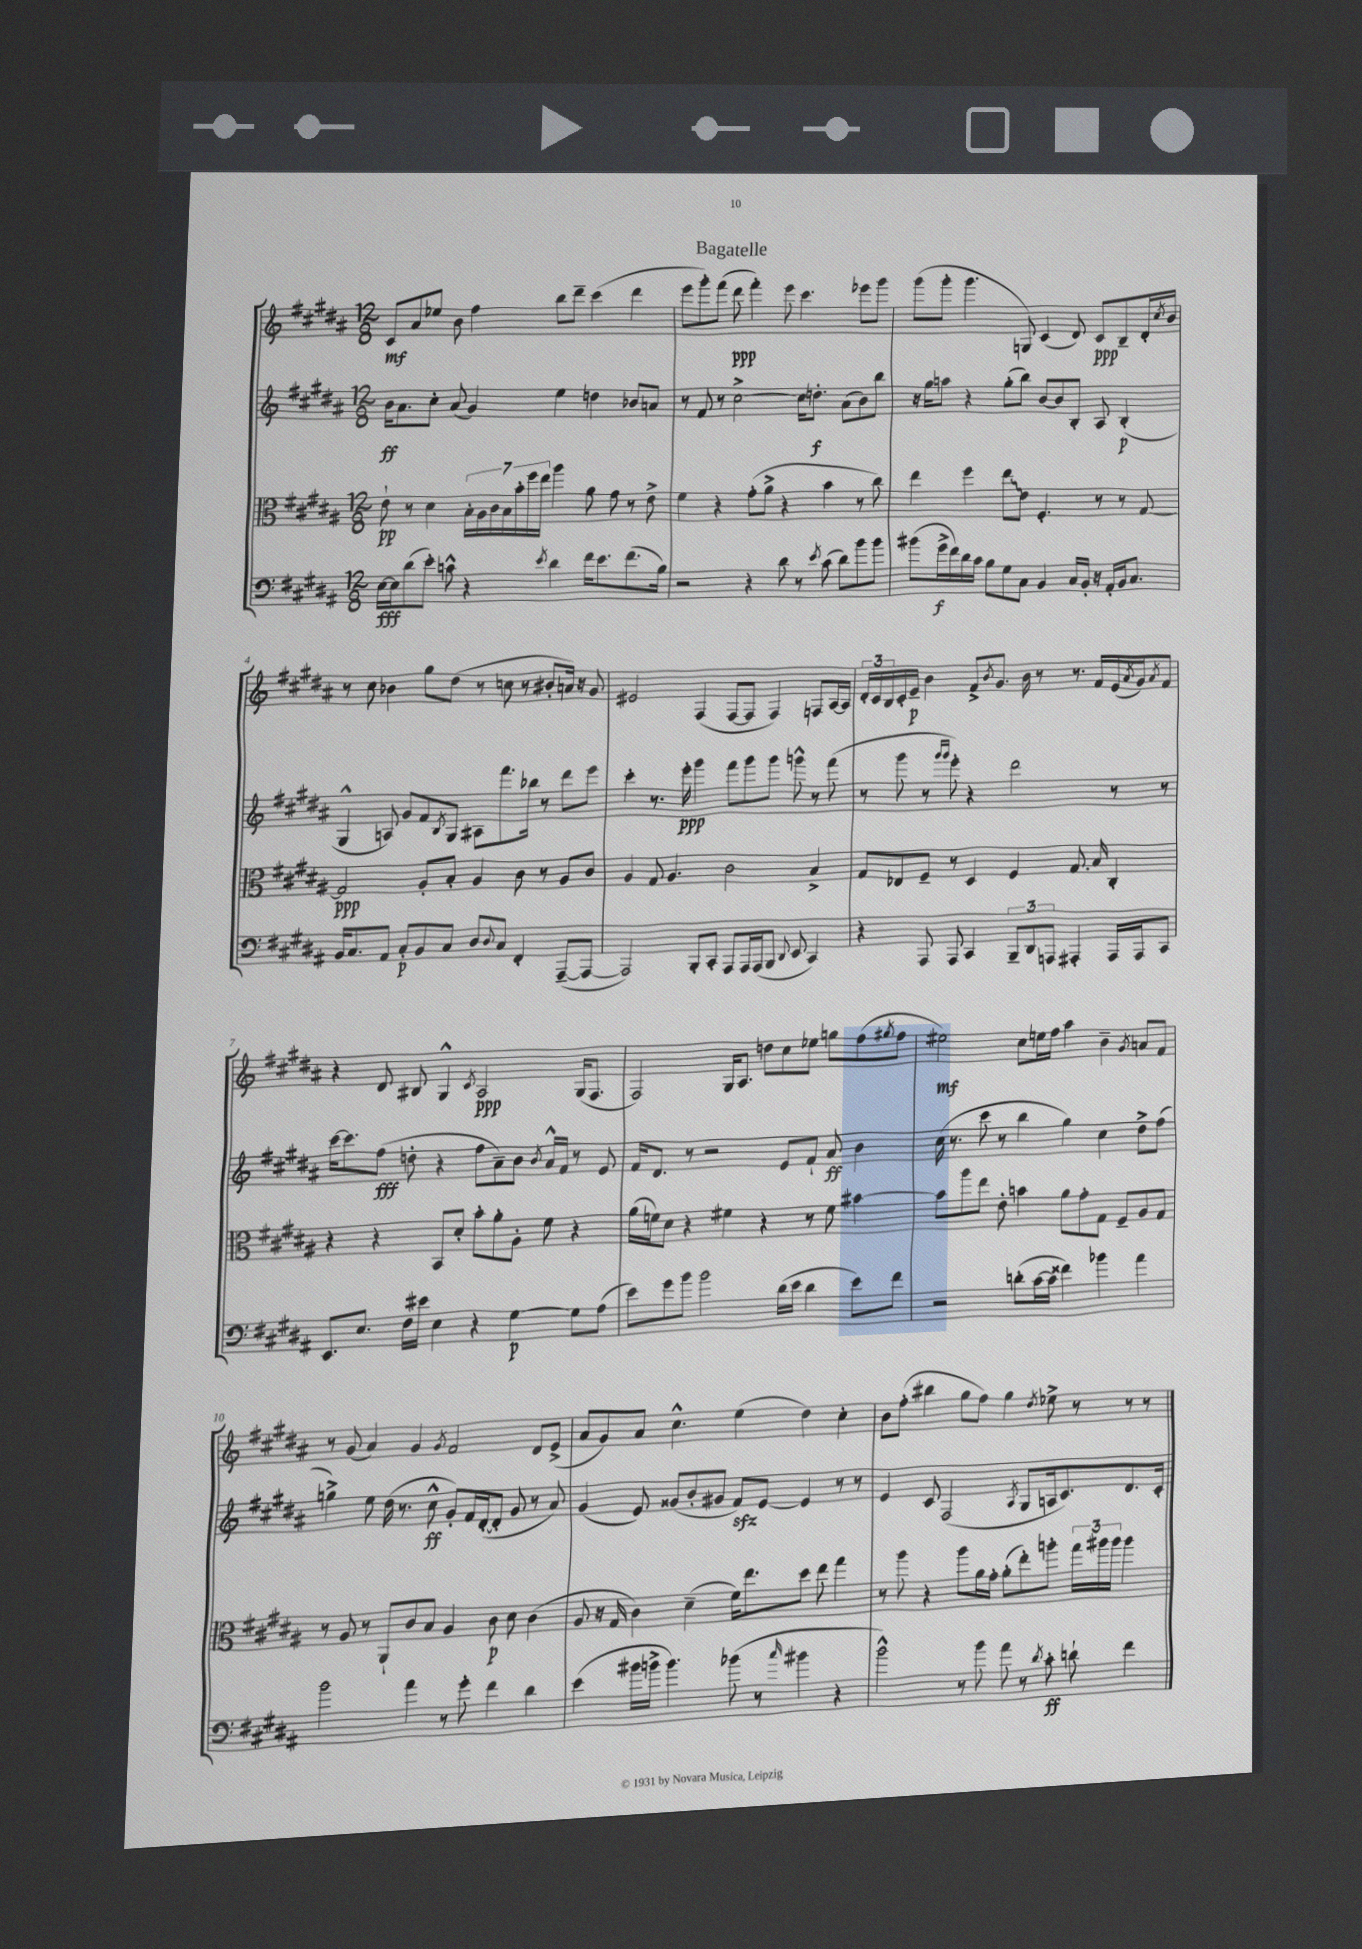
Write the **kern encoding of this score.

**kern	**kern	**kern	**kern
*staff4	*staff3	*staff2	*staff1
*clefF4	*clefC3	*clefG2	*clefG2
*k[f#c#g#d#a#]	*k[f#c#g#d#a#]	*k[f#c#g#d#a#]	*k[f#c#g#d#a#]
*M12/8	*M12/8	*M12/8	*M12/8
[16E	8e`	16b	8c#
16E]	.	8.a#	.
(8d#	8r	.	8a#
8e')	4d#	8cc#'	8ee-
8c^^	.	(8a#	8b
4r	28B'	4g#)	4ff#
.	28A#	.	.
.	28c#	.	.
.	28B	.	.
.	28b'	.	.
.	28ff#	.	.
.	28ee	.	.
8qe	.	.	.
4d#	4aa#	4ee	8bb
.	.	.	8ddd#~
16f#	8a#	4dd	(4ccc#
8.e	.	.	.
.	8g#	.	.
(8.f#	8r	8b-	4ddd#
.	8e^	8a	.
16B)	.	.	.
=	=	=	=
2r	4f#	8r	8eee
.	.	8f#	8ggg#')
.	4r	8r	(8fff#
.	.	[2cc#^	8ddd#
4r	(8g#'	.	4fff#')
.	8a#^	.	.
8d#	4r	.	8eee
8r	.	16cc#]	4.ccc#
.	.	8.dd'	.
8qe	.	.	.
(8c#	4b	.	.
8d#)	.	(8a#	.
8b	8r	8b)	8eee-
8b	8cc#)	8bb	8ggg#
=	=	=	=
(8b#	4ee	16r	(8ggg#
.	.	16gg#	.
16g#^	.	8aa	8ggg#'
16f#)	.	.	.
16d#	4ff#	4r	4.ggg#
16c#	.	.	.
8B	.	.	.
8G#	8ee	(8gg#'	.
8C#	8e	8bb)	8G)
4BB	4.F#'	[8b	(4c#
.	.	8b]	.
16C#	.	8B'	8d#)
16BB'	.	.	.
16r	8r	8A#	8c#
16AA#'	.	.	.
16BB	8r	(4B'	8B~
8.C#	.	.	.
.	[8G#	.	16d#'
.	.	.	8qcc#
.	.	.	16b
=	=	=	=
16BB	2G#]	4G#^^	8r
8.C#	.	.	.
.	.	.	8cc#
8AA#	.	8A)	4b-
8C#'	.	8g#	.
8BB	8A#'	8f#	8gg#
.	.	8qB	.
8C#	8B'	8G#	(8dd#
8D#	4A#	8A#	8r
8qqD#	.	.	.
8C#	.	8.fff#	8cc
4FF#'	8c#	.	8r
.	.	16bb-	.
.	8r	8r	8b#'
([8AAA#~	8A#	8ddd#	16a)
.	.	.	16r
8AAA#_	8c#	8eee	8g#
=	=	=	=
2AAA#])	4A#	4ccc#'	2e#
.	8G#	8.r	.
.	4.A#	.	.
.	.	16eee'	.
8BBB'	.	4ggg#	(4F#
8CC#'	.	.	.
8AAA#	2c#	8fff#	[8F#
16AAA#	.	8ggg#	8F#]
(16AAA#	.	.	.
8BBB	.	8ggg#	4F#)
8qqDD#	.	.	.
8EE	.	8ggg^^	.
4CC#)	4B^	8r	8F
.	.	(8fff#	[16A#
.	.	.	16A#]
=	=	=	=
4r	8G#	8r	24d#'
.	.	.	24c#
.	.	.	24B
.	8E-	8ggg#	16c#'
.	.	.	16e~
8AAA#	8F#~	8r	4b
.	.	16qqggg#	.
.	.	16qqggg#	.
8AAA#	8r	8eee')	.
4CC#	4D#	4r	8f#^
.	.	.	8qb
.	.	.	8.g#
12BBB~	4F#	2ddd#	.
.	.	.	16b
12DD#	.	.	.
.	.	.	8r
12AAA	.	.	.
4AAA#'	8.G#	.	8.r
.	16B	.	16f#
16AAA#	4C#'	8r	(16e
.	.	.	8qa#
16AAA#	.	.	16g#)
.	.	.	8qa#
8CC#	.	8r	8f#
=	=	=	=
8.EE	4r	[16ccc#	4r
.	.	8.ccc#]	.
8.E	.	.	.
.	4r	(8ff#	8d#
16F#	.	8dd'	8B#
16e#	.	.	.
4E	8BB	4r	4G#^^
.	8d#'	.	.
.	.	.	8qc#
4r	8b'	8ff#	2A#
.	8a#'	8a#~)	.
[4G#	8A#'	8b	.
.	.	8qb	.
.	8f#	16a#^^	.
.	.	16f#	.
8G#]	4r	8r	(16G#
.	.	.	8.F#
(8A#	.	8e	.
=	=	=	=
8e)	(16a#	16f#	2F#)
.	16f)	8.d#	.
8g#	8d#	.	.
8b	4r	8r	.
2b	.	2r	.
.	4f#	.	16G#
.	.	.	8.A#
.	4r	.	8dd
(16d#	.	8e	8cc#
16e	.	.	.
4d#	8r	8f#`	8ee-
.	8f#	8a#	8gg
8e)	[4b#	4b	(8ff#
.	.	.	8qgg#
8f#	.	.	8ff#
=	=	=	=
2r	8b#]	(16cc#	2ee#)
.	.	8.r	.
.	8aa#	.	.
.	8ee	8ccc#	.
.	8e'	8r	.
(8d'	4b	4bb	8cc#
[16c#	.	.	16ee
16c#]	.	.	16ff#
4f##)	8a#	4gg#)	4aa#
.	8g#'	.	.
4b-	8G#	4cc#	4b~
.	8F#~	.	.
.	.	.	8qg#
4a#	8A#	8dd#^	8a
.	8G#	(8ff#	8f#
=	=	=	=
2b	8r	4gg^)	8r
.	8A#	.	(8g#
.	8r	8ee	4a#)
.	8AA#`	(16dd#	.
.	.	8.r	.
4a#	8c#	.	4g#
.	8B	8cc#^^	.
.	.	.	8qg#
8r	4A#	8g#')	2f#
8g#'	.	16f#	.
.	.	([16d#'	.
4f#	8c#	8d#']	.
.	8d#	8g#	.
4d#	(4c#	8r	8d#
.	.	8a#)	(8e^
=	=	=	=
(4e	8A#	(4g#	8a#
.	16r	.	8g#)
.	16G#	.	.
16b#	4c#)	8e)	8a#
16b^	.	.	.
4.b)	.	(8g##	4.cc#^^
.	(4d#~	8b'	.
.	.	8g#	.
(8b-	16f#)	8f#)	(4ee
.	8.ee	.	.
8r	.	[8e	.
16qqcc#	.	.	.
4b#	8dd#	4e]	4dd#)
.	8ee	.	.
4r	4gg#	8r	4cc#'
.	.	8r	.
=	=	=	=
2b^^)	8r	4e	8b
.	8aa#	.	(8ff#'
.	4r	8c#	4bb#
.	.	(2F#	.
8r	8aa#	.	8gg#
8b	16a#	.	8ff#)
.	16g#'	.	.
8a#	(8a#'	.	4gg#
.	.	8qA#	.
8r	8ee')	8G#	.
8qd#	.	.	8qdd#
8c#'	8aa'	16A	8ee-^
.	.	8.c#)	.
8d`	24gg#	.	8r
.	24aa#	.	.
.	24aa#	.	.
4f#	4aa#	8.d#	8r
.	.	.	8r
.	.	16c#'	.
==	==	==	==
*-	*-	*-	*-
